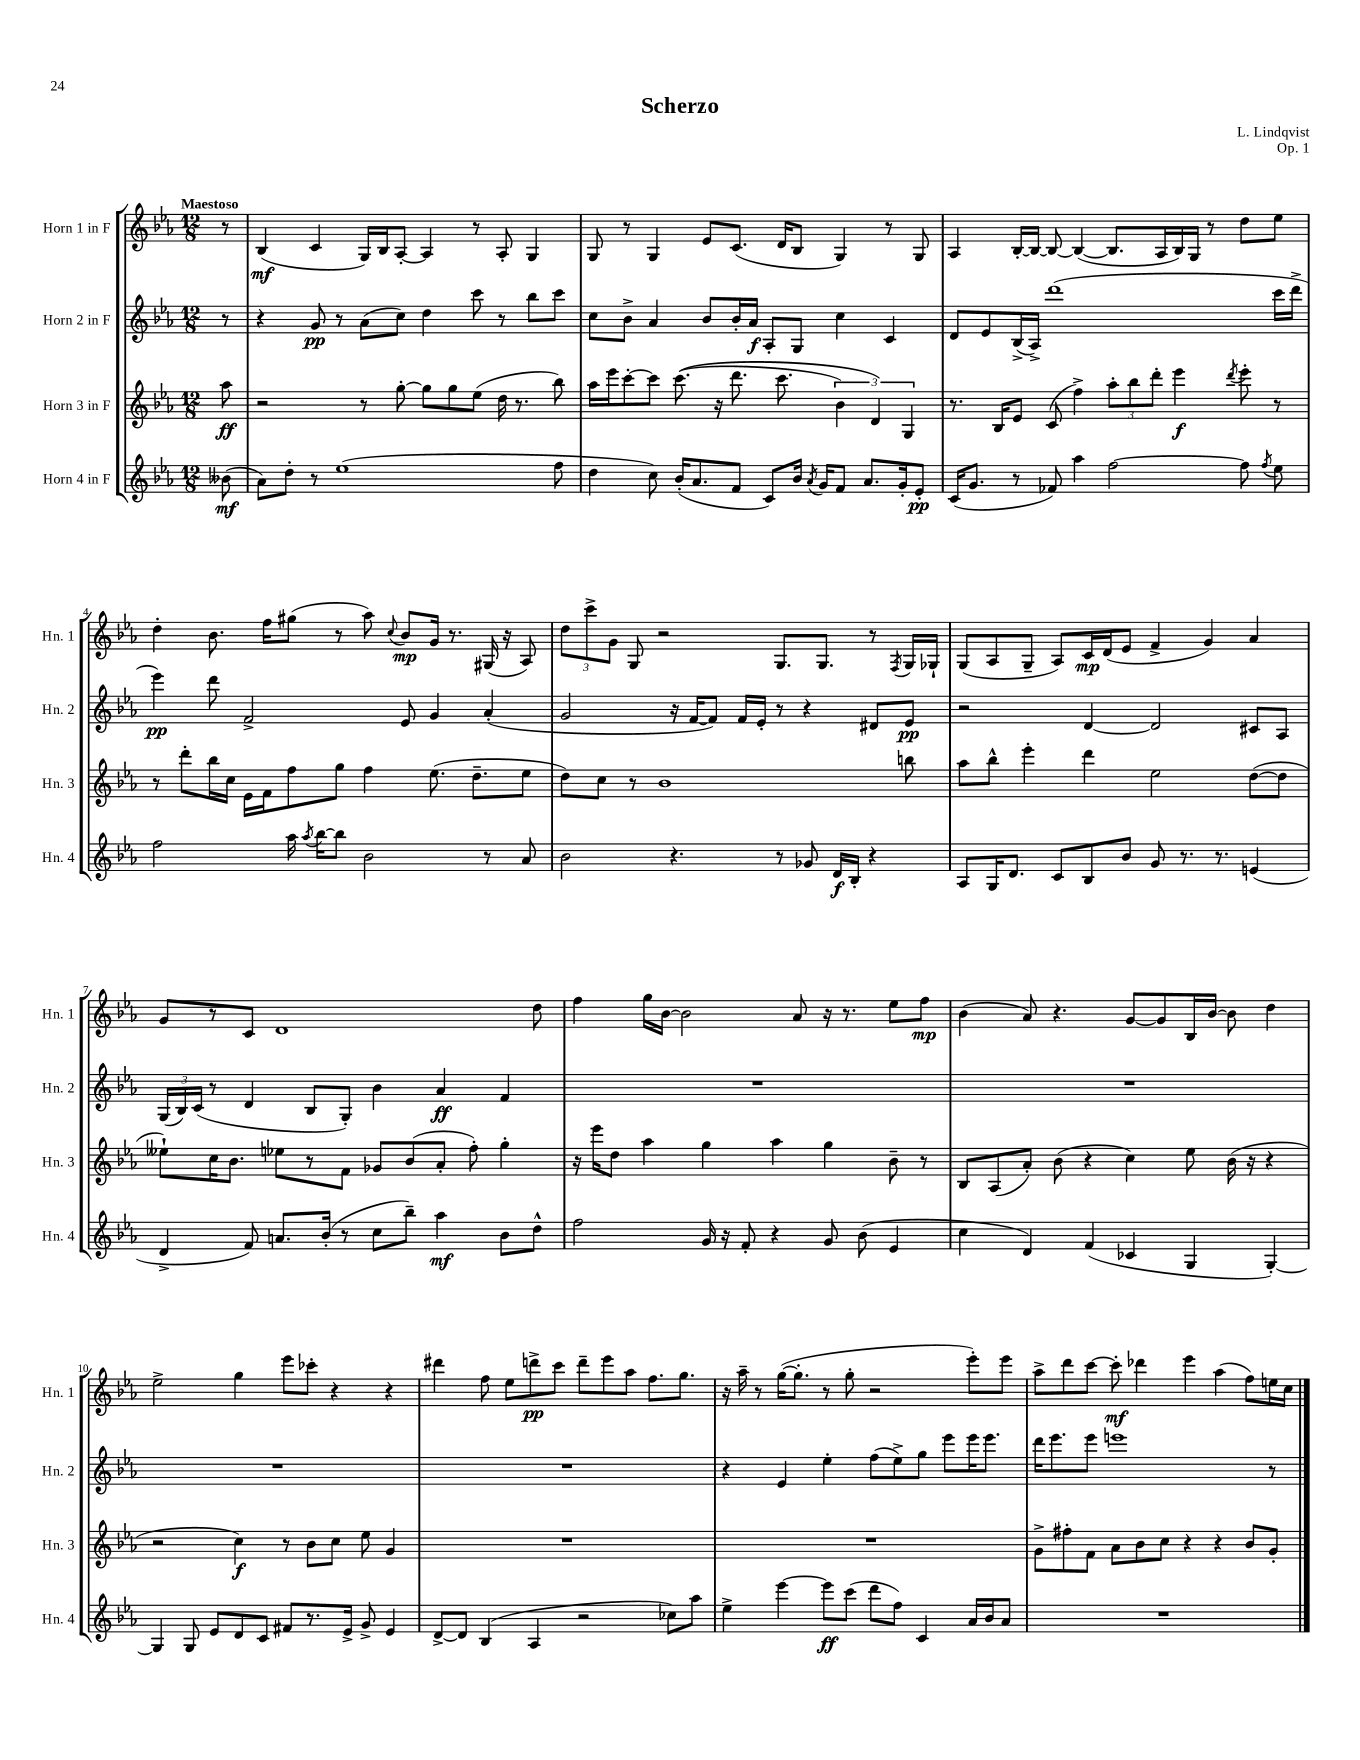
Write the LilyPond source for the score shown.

\header { title = "Scherzo" composer = "L. Lindqvist" opus = "Op. 1" }
<<
\new StaffGroup <<
\new Staff = "s0" \with { instrumentName = "Horn 1 in F" shortInstrumentName = "Hn. 1" } {
    \clef treble \key ees \major \numericTimeSignature \time 12/8 \partial 8 \tempo "Maestoso"
    \autoBeamOff r8 |
    bes4\mf( c'4 g16[) bes16 aes8]~-. aes4 r8 aes8-. g4 |
    g8 r8 g4 ees'8[ c'8.]( d'16[ bes8] g4) r8 g8 |
    aes4 bes16[~-. bes16]~ bes8~ bes4~( bes8.[ aes16 bes16) g16] r8 d''8[ ees''8] |
    d''4-. bes'8. f''16[ gis''8]( r8 aes''8) \appoggiatura { c''8 } bes'8[\mp g'16] r8. gis16( r16 aes8) |
    \tuplet 3/2 { d''8[ c'''8-> g'8] } g8 r2 g8.[ g8.] r8 \acciaccatura { f8 } g16[ ges16]-! |
    g8[( aes8 g8]-- aes8[) c'16\mp d'16( ees'8] f'4-> g'4) aes'4 |
    g'8[ r8 c'8] d'1 d''8 |
    f''4 g''16[ bes'16]~ bes'2 aes'8 r16 r8. ees''8[ f''8]\mp |
    bes'4( aes'8) r4. g'8[~ g'8 bes16 bes'16]~ bes'8 d''4 |
    ees''2-> g''4 ees'''8[ ces'''8]-. r4 r4 |
    dis'''4 f''8 ees''8[ d'''8->\pp c'''8] d'''8[-- ees'''8 aes''8] f''8.[ g''8.] |
    r16 aes''16-- r8 g''16[~( g''8.]-. r8 g''8-. r2 ees'''8[-.) ees'''8] |
    aes''8[-> d'''8 c'''8]~ c'''8-.\mf des'''4 ees'''4 aes''4( f''8[) e''16 c''16] \bar "|." |
}
\new Staff = "s1" \with { instrumentName = "Horn 2 in F" shortInstrumentName = "Hn. 2" } {
    \clef treble \key ees \major \numericTimeSignature \time 12/8 \partial 8
    \autoBeamOff r8 |
    r4 g'8\pp r8 aes'8[( c''8]) d''4 c'''8 r8 bes''8[ c'''8] |
    c''8[ bes'8]-> aes'4 bes'8[ bes'16-. aes'16]\f aes8[-. g8] c''4 c'4 |
    d'8[ ees'8 bes16->( aes16]->) d'''1( c'''16[ d'''16]-> |
    ees'''4\pp) d'''8 f'2-> ees'8 g'4 aes'4-.( |
    g'2 r16 f'16[~ f'8]) f'16[ ees'16]-. r8 r4 dis'8[ ees'8]\pp |
    r2 d'4~ d'2 cis'8[ aes8] |
    \tuplet 3/2 { g16[( bes16) c'16]( } r8 d'4 bes8[ g8]-.) bes'4 aes'4\ff f'4 |
    R1. |
    R1. |
    R1. |
    R1. |
    r4 ees'4 ees''4-. f''8[( ees''8->) g''8] ees'''8[ ees'''16 ees'''8.] |
    d'''16[ ees'''8. ees'''8] e'''1 r8 \bar "|." |
}
\new Staff = "s2" \with { instrumentName = "Horn 3 in F" shortInstrumentName = "Hn. 3" } {
    \clef treble \key ees \major \numericTimeSignature \time 12/8 \partial 8
    \autoBeamOff aes''8\ff |
    r2 r8 g''8~-. g''8[ g''8 ees''8]( d''16 r8. bes''8) |
    aes''16[ ees'''16 c'''8~-. c'''8] c'''8.(\( r16 d'''8. c'''8. \tuplet 3/2 { bes'4) d'4\) g4 } |
    r8. bes16[ ees'8] c'8( f''4->) \tuplet 3/2 { aes''8[-. bes''8 d'''8]-. } ees'''4\f \acciaccatura { d'''8 } ees'''8-. r8 |
    r8 d'''8[-. bes''16 c''16] ees'16[ f'16 f''8 g''8] f''4 ees''8.( d''8.[-- ees''8] |
    d''8[) c''8] r8 bes'1 b''8 |
    aes''8[ bes''8]-^ ees'''4-. d'''4 ees''2 d''8[~( d''8] |
    eeses''8[-!) c''16 bes'8.] ees''8[ r8 f'8] ges'8[ bes'8( aes'8]-. f''8-.) g''4-. |
    r16 ees'''16[ d''8] aes''4 g''4 aes''4 g''4 bes'8-- r8 |
    bes8[ aes8( aes'8]-.) bes'8( r4 c''4) ees''8 bes'16( r16 r4 |
    r2 c''4\f) r8 bes'8[ c''8] ees''8 g'4 |
    R1. |
    R1. |
    g'8[-> fis''8-. f'8] aes'8[ bes'8 c''8] r4 r4 bes'8[ g'8]-. \bar "|." |
}
\new Staff = "s3" \with { instrumentName = "Horn 4 in F" shortInstrumentName = "Hn. 4" } {
    \clef treble \key ees \major \numericTimeSignature \time 12/8 \partial 8
    \autoBeamOff beses'8\mf( |
    aes'8[) d''8]-. r8 ees''1( f''8 |
    d''4 c''8) bes'16[-.( aes'8. f'8] c'8[) bes'16] \acciaccatura { aes'8 } g'16[ f'8] aes'8.[ g'16-. ees'8]-.\pp |
    c'16[( g'8.] r8 fes'8) aes''4 f''2~ f''8 \acciaccatura { f''8 } ees''8 |
    f''2 aes''16 \acciaccatura { aes''8 } bes''16[~ bes''8] bes'2 r8 aes'8 |
    bes'2 r4. r8 ges'8 d'16[\f bes16]-. r4 |
    aes8[ g16 d'8.] c'8[ bes8 bes'8] g'8 r8. r8. e'4( |
    d'4-> f'8) a'8.[ bes'16]-.( r8 c''8[ bes''8]--) aes''4\mf bes'8[ d''8]-^ |
    f''2 g'16 r16 f'8-. r4 g'8 bes'8( ees'4 |
    c''4 d'4) f'4( ces'4 g4 g4~-.) |
    g4 g8 ees'8[ d'8 c'8] fis'8[ r8. ees'16]-> g'8-> ees'4 |
    d'8[~-> d'8] bes4( aes4 r2 ces''8[) aes''8] |
    ees''4-> ees'''4~ ees'''8[\ff c'''8]( d'''8[ f''8]) c'4 aes'16[ bes'16 aes'8] |
    R1. \bar "|." |
}
>>
>>
